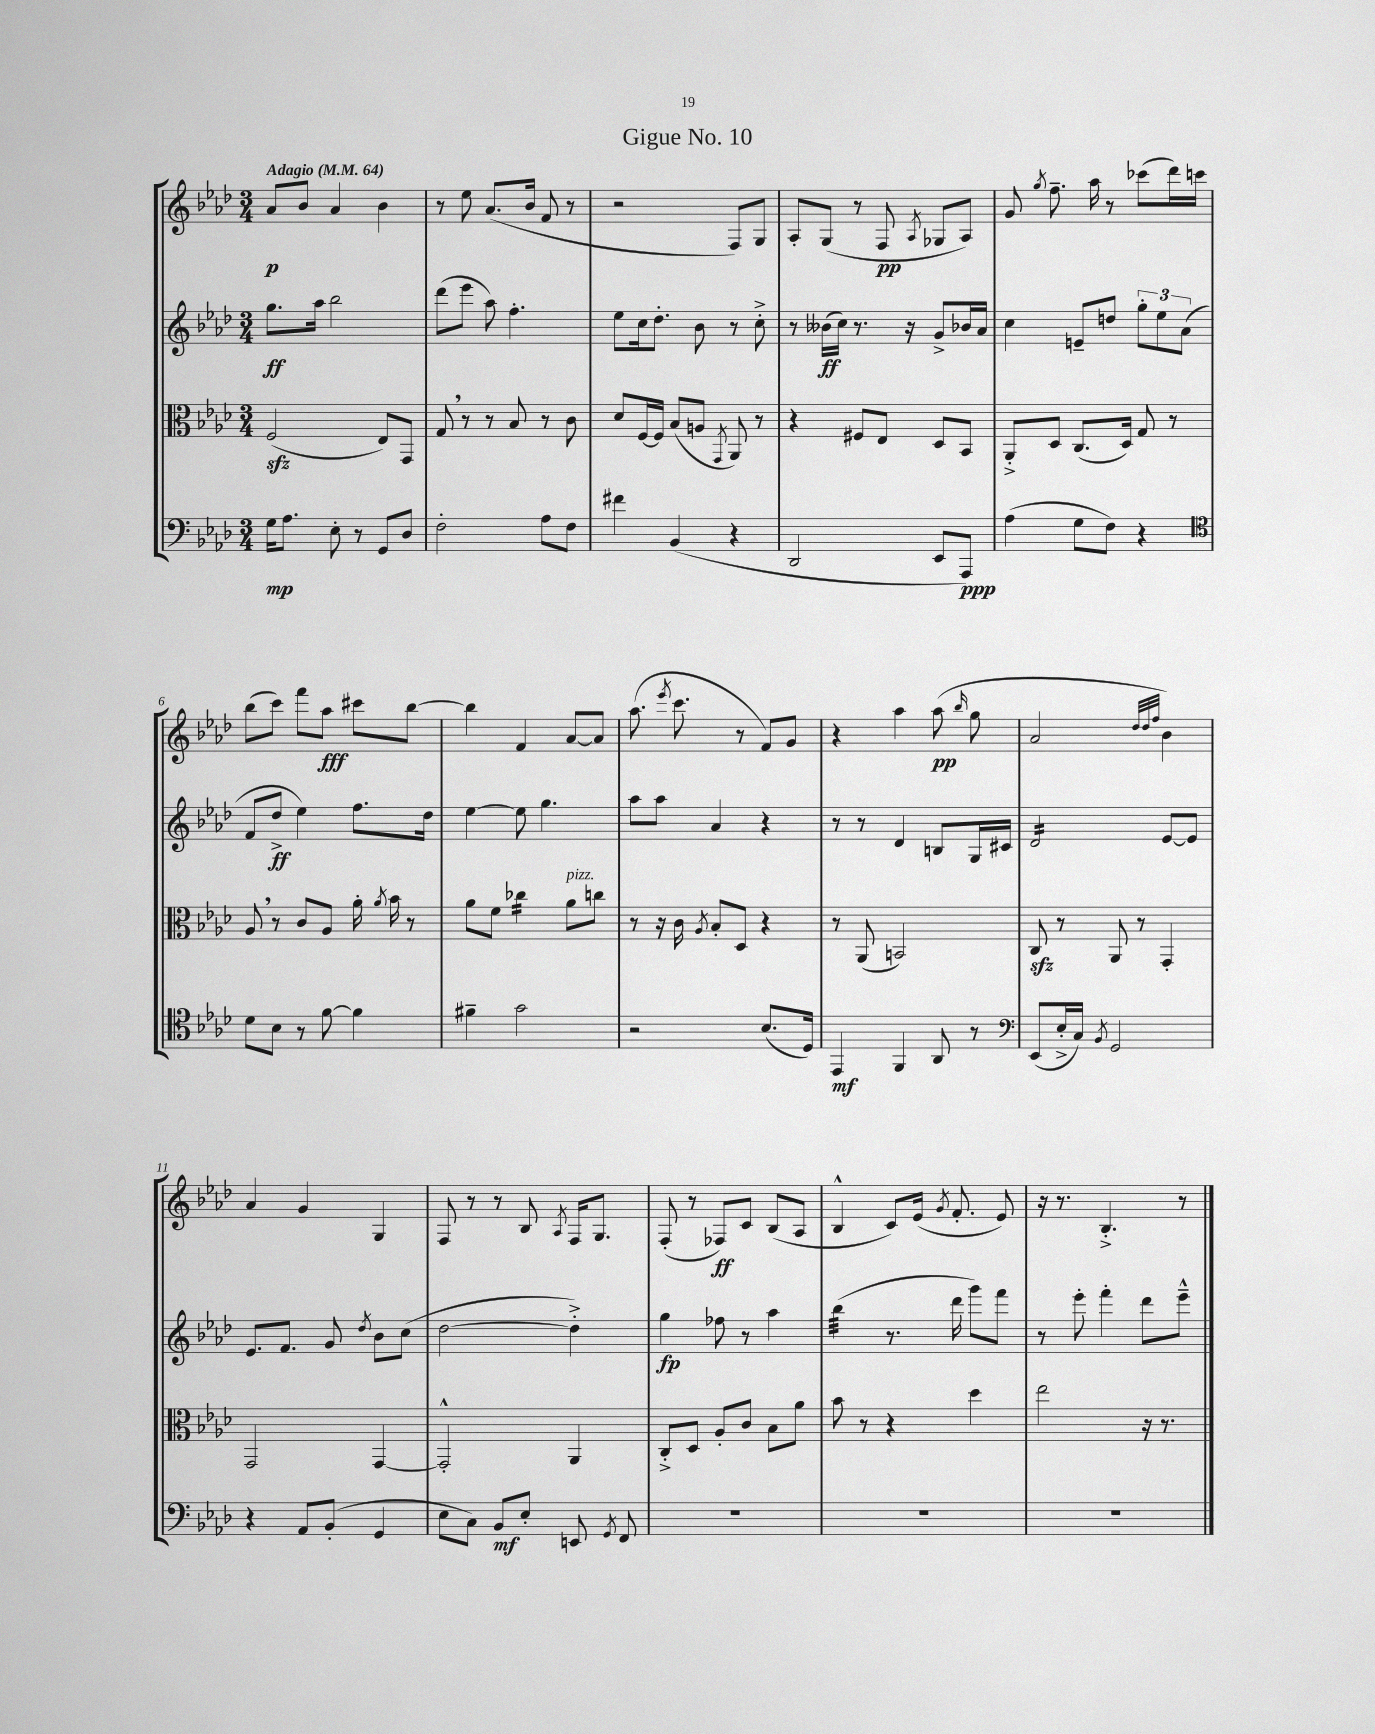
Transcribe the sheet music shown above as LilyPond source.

\header { title = "Gigue No. 10" }
<<
\new StaffGroup <<
\new Staff = "s0" {
    \clef treble \key aes \major \numericTimeSignature \time 3/4 \tempo "Adagio" 4 = 64
    \autoBeamOff aes'8[\p bes'8] aes'4 bes'4 |
    r8 ees''8 aes'8.[( bes'16] f'8 r8 |
    r2 f8[) g8] |
    aes8[-. g8]( r8 f8\pp \acciaccatura { aes8 } ges8[ aes8]) |
    g'8 \acciaccatura { g''8 } f''8.-- aes''16 r8 ces'''8[( des'''16) c'''16] |
    bes''8[( c'''8]) f'''8[ aes''8]\fff cis'''8[ bes''8]~ |
    bes''4 f'4 aes'8[~ aes'8] |
    aes''8.( \acciaccatura { ees'''8 } c'''8. r8 f'8[) g'8] |
    r4 aes''4 aes''8\pp( \grace { bes''16 } g''8 |
    aes'2 \grace { des''32[ des''32 f''32] } bes'4) |
    aes'4 g'4 g4 |
    f8 r8 r8 bes8 \acciaccatura { aes8 } f16[ g8.] |
    f8-.( r8 fes8[\ff) c'8] bes8[( aes8] |
    bes4-^ c'8[) ees'16]( \acciaccatura { g'8 } f'8.-. ees'8) |
    r16 r8. bes4.-.-> r8 \bar "|." |
}
\new Staff = "s1" {
    \clef treble \key aes \major \numericTimeSignature \time 3/4
    \autoBeamOff g''8.[\ff aes''16] bes''2 |
    des'''8[( ees'''8] aes''8) f''4.-. |
    ees''8[ c''16 des''8.]-. bes'8 r8 c''8-.-> |
    r8 beses'16[\ff( c''16]) r8. r16 g'8[-> bes'16 aes'16] |
    c''4 e'8[-- d''8] \tuplet 3/2 { g''8[-. ees''8 aes'8]( } |
    f'8[ des''8]->\ff ees''4) f''8.[ des''16] |
    ees''4~ ees''8 g''4. |
    aes''8[ aes''8] aes'4 r4 |
    r8 r8 des'4 b8[ g16 cis'16] |
    des'2:16 ees'8[~ ees'8] |
    ees'8.[ f'8.] g'8 \acciaccatura { des''8 } bes'8[ c''8]( |
    des''2~ des''4-.->) |
    g''4\fp fes''8 r8 aes''4 |
    bes''4:32( r8. des'''16 g'''8[) f'''8] |
    r8 ees'''8-. f'''4-. des'''8[ ees'''8]---^ \bar "|." |
}
\new Staff = "s2" {
    \clef alto \key aes \major \numericTimeSignature \time 3/4
    \autoBeamOff f2\sfz( ees8[) g,8] |
    g8 \breathe r8 r8 bes8 r8 c'8 |
    des'8[ f16~ f16] bes8[( a8] \acciaccatura { g,8 } aes,8) r8 |
    r4 fis8[ ees8] des8[ bes,8] |
    aes,8[-.-> des8] c8.[( des16]) g8 r8 |
    aes8 \breathe r8 c'8[ aes8] aes'16-. \acciaccatura { aes'8 } bes'16 r8 |
    aes'8[ f'8] ces''4:16 aes'8[^\markup { \italic "pizz." } c''8] |
    r8 r16 c'16 \acciaccatura { aes8 } bes8[-. des8] r4 |
    r8 aes,8( b,2) |
    c8\sfz r8 aes,8 r8 g,4-. |
    g,2 g,4~ |
    g,2-.-^ aes,4 |
    c8[-.-> des8] aes8[-. c'8] bes8[ aes'8] |
    bes'8 r8 r4 des''4 |
    ees''2 r16 r8. \bar "|." |
}
\new Staff = "s3" {
    \clef bass \key aes \major \numericTimeSignature \time 3/4
    \autoBeamOff g16[\mp aes8.] ees8-. r8 g,8[ des8] |
    f2-. aes8[ f8] |
    fis'4 bes,4( r4 |
    des,2 ees,8[ aes,,8]\ppp) |
    aes4( g8[ f8]) r4 |
    \clef tenor des'8[ bes8] r8 f'8~ f'4 |
    fis'4-- g'2 |
    r2 bes8.[( des16]) |
    ees,4\mf f,4 aes,8 r8 |
    \clef bass ees,8[( ees16-.-> c16]) \acciaccatura { bes,8 } g,2 |
    r4 aes,8[ bes,8]-.( g,4 |
    ees8[ c8]) bes,8[\mf ees8]-. e,8 \acciaccatura { g,8 } f,8 |
    R2. |
    R2. |
    R2. \bar "|." |
}
>>
>>
